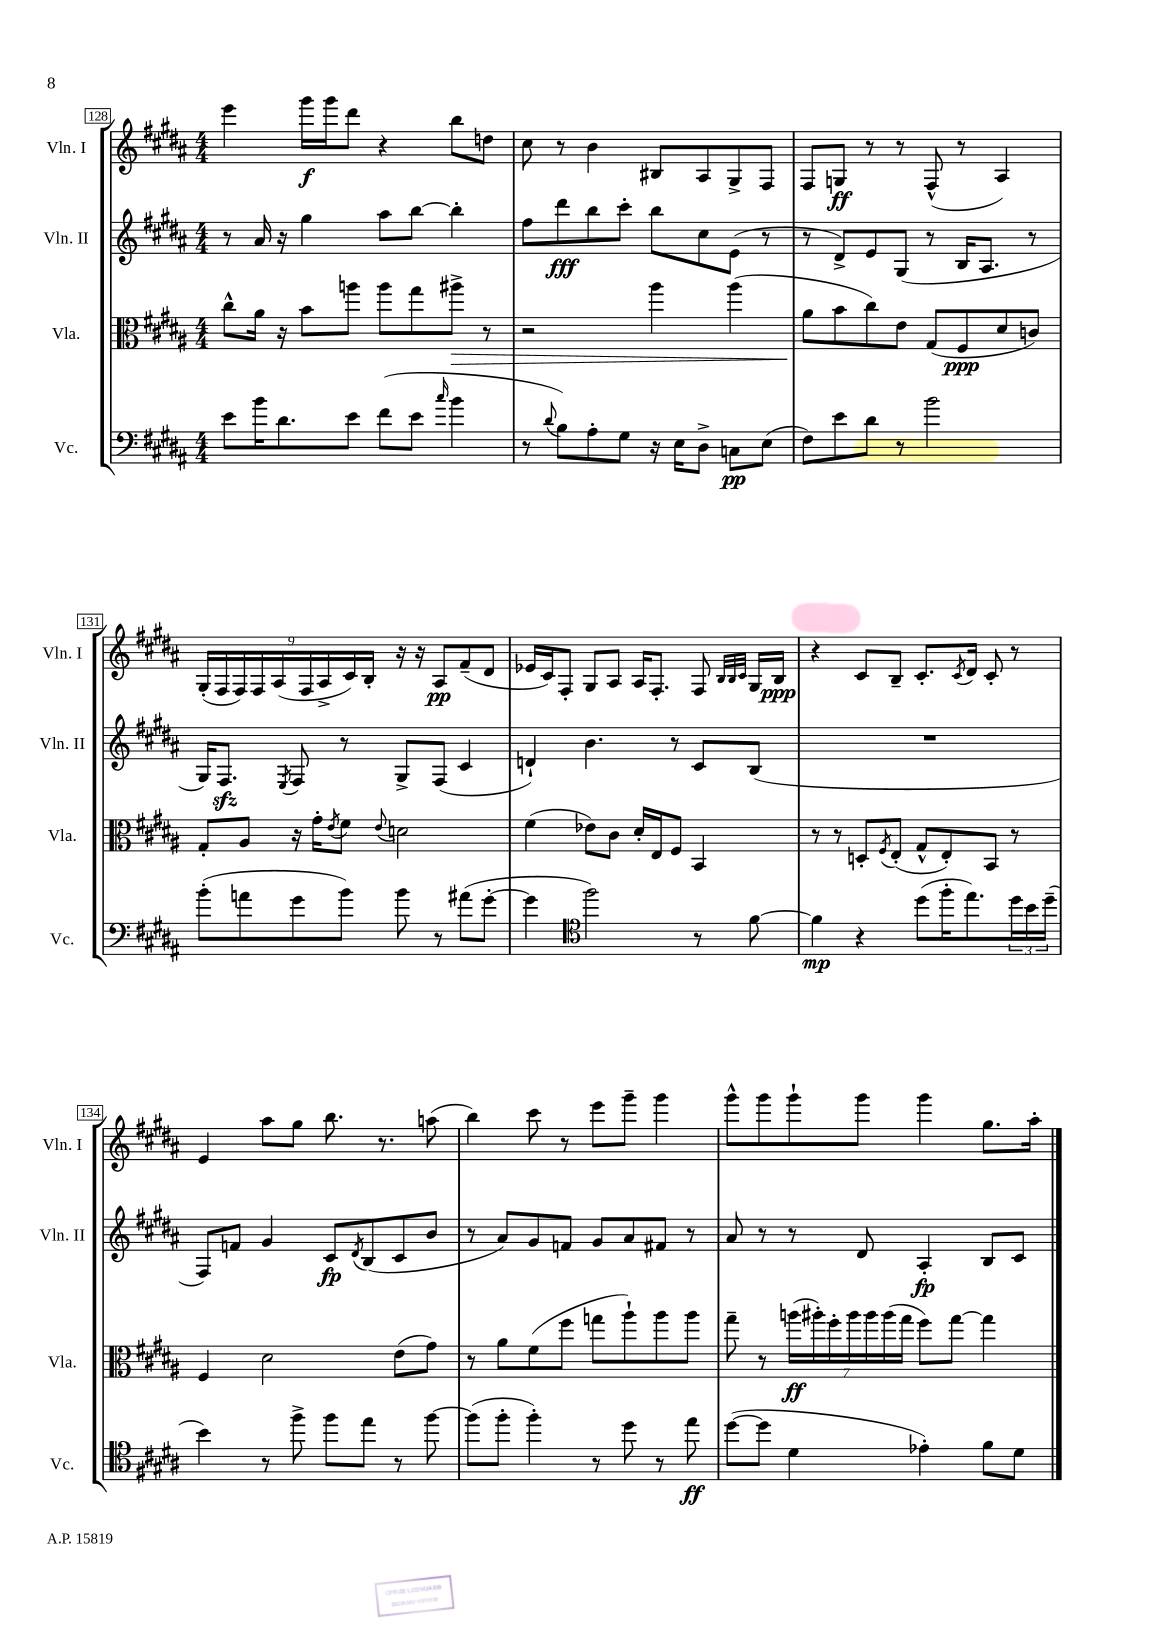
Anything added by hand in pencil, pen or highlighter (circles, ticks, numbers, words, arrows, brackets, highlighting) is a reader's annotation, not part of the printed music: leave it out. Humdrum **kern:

**kern	**dynam	**kern	**dynam	**kern	**dynam	**kern	**dynam
*part4	*part4	*part3	*part3	*part2	*part2	*part1	*part1
*staff4	*staff4	*staff3	*staff3	*staff2	*staff2	*staff1	*staff1
*I"Vc.	*	*I"Vla.	*	*I"Vln. II	*	*I"Vln. I	*
*I'Vc.	*	*I'Vla.	*	*I'Vln. II	*	*I'Vln. I	*
*clefF4	*	*clefC3	*	*clefG2	*	*clefG2	*
*k[f#c#g#d#a#]	*	*k[f#c#g#d#a#]	*	*k[f#c#g#d#a#]	*	*k[f#c#g#d#a#]	*
*M4/4	*	*M4/4	*	*M4/4	*	*M4/4	*
=128	=128	=128	=128	=128	=128	=128	=128
8e\L	.	8cc#^^\L	.	8r	.	4eee\	.
16b\K	.	16a#\Jk	.	16a#/	.	.	.
8.d#\	.	16r	.	16r	.	.	.
.	.	8b\L	.	4gg#\	.	16ggg#\LL	f
.	.	.	.	.	.	16ggg#\J	.
8e\J	.	8aan\J	.	.	.	8ddd#\J	.
(8f#\L	.	8aa\L	.	8aa#\L	.	4r	.
8e\J	.	8gg#\	.	[8bb\J	.	.	.
16qqcc#/	.	.	.	.	.	.	.
!	!	!	!LO:HP:b	!	!	!	!
4b\	.	8aa#X^\J	>	4bb'\]	.	8bb\L	.
.	.	8r	.	.	.	8ddn\J	.
=129	=129	=129	=129	=129	=129	=129	=129
8r	.	2r	.	8ff#\L	.	8cc#\	.
8qqd#/	.	.	.	.	.	.	.
8B\L)	.	.	.	8ddd#\	fff	8r	.
8A#'\	.	.	.	8bb\	.	4b\	.
8G#\J	.	.	.	8ccc#'\J	.	.	.
16r	.	4aa#\	.	8bb\L	.	8B#X/L	.
16E\KL	.	.	.	.	.	.	.
8D#^\J	.	.	.	8cc#\	.	8A#/	.
8Cn\L	pp	(4aa#\	.	(8e\J	.	8G#^/	.
(8E\J	.	.	.	8r	.	8F#/J	.
=130	=130	=130	=130	=130	=130	=130	=130
8F#\L)	.	8a#\L	.	8r	.	8F#/L	.
8e\	.	8b\	]	8d#^/L)	.	8Gn/J	ff
8d#\J	.	8cc#\)	.	8e/	.	8r	.
8r	.	8e\J	.	(8G#/J	.	8r	.
2b\	.	(8G#/L	.	8r	.	(8F#^^/	.
.	.	8F#/	ppp	16B/KL	.	8r	.
.	.	.	.	8.A#/J	.	.	.
.	.	8d#/	.	.	.	4A#/)	.
.	.	8cn/J)	.	8r	.	.	.
!!LO:LB:g=z
=131	=131	=131	=131	=131	=131	=131	=131
(8b'\L	.	8G#'/L	.	16G#/KL)	.	(18G#'/LL	.
.	.	.	.	.	.	18F#/	.
.	.	.	.	8.F#zz/J	.	.	.
.	.	.	.	.	.	18F#/)	.
8an\	.	8A#/J	.	.	.	.	.
.	.	.	.	.	.	18F#/	.
.	.	.	.	.	.	(18A#/	.
.	.	.	.	8qE/	.	.	.
8g#\	.	16r	.	8F#/	.	.	.
.	.	.	.	.	.	18F#/	.
.	.	16g#'\KL	.	.	.	.	.
.	.	.	.	.	.	18A#^/	.
.	.	8qe/	.	.	.	.	.
8b\J)	.	8f#\J	.	8r	.	.	.
.	.	.	.	.	.	18c#/)	.
.	.	.	.	.	.	18B'/JJ	.
.	.	8qqe/	.	.	.	.	.
8b\	.	2dn\	.	8G#^/L	.	16r	.
.	.	.	.	.	.	16r	.
8r	.	.	.	(8F#/J	.	8A#/L	pp
(8a#X\L	.	.	.	4c#/	.	(8f#~/	.
[8g#'\J	.	.	.	.	.	8d#/J	.
=132	=132	=132	=132	=132	=132	=132	=132
4g#\]	.	(4f#\	.	4dn`/)	.	16e-X/LL	.
.	.	.	.	.	.	16c#/J)	.
.	.	.	.	.	.	8F#'/J	.
*clefC4	*	*	*	*	*	*	*
2ff#\)	.	8e-X\L)	.	4.b\	.	8G#/L	.
.	.	8c#\J	.	.	.	8A#/J	.
.	.	16d#'/LL	.	.	.	16A#/KL	.
.	.	16E/J	.	.	.	8.F#'/J	.
.	.	8F#/J	.	8r	.	.	.
8r	.	4BB/	.	8c#/L	.	8F#/	.
.	.	.	.	.	.	32qqB/LLL	.
.	.	.	.	.	.	32qqB/	.
.	.	.	.	.	.	32qqc#/JJJ	.
[8f#\	.	.	.	(8B/J	.	16G#/LL	.
.	.	.	.	.	.	16B/JJ	ppp
=133	=133	=133	=133	=133	=133	=133	=133
4f#\]	mp	8r	.	1r	.	4r	.
.	.	8r	.	.	.	.	.
4r	.	8Dn'/L	.	.	.	8c#/L	.
.	.	8qF#/	.	.	.	.	.
.	.	(8E'/J	.	.	.	8B~/J	.
(8dd#\L	.	8G#^^/L	.	.	.	8.c#'/L	.
16ff#'\K	.	8E'/)	.	.	.	.	.
.	.	.	.	.	.	8qc#/	.
8.ee\)	.	.	.	.	.	16d#/Jk	.
.	.	8BB/J	.	.	.	8c#'/	.
24dd#\L	.	8r	.	.	.	8r	.
24b\	.	.	.	.	.	.	.
(24dd#~\JJ	.	.	.	.	.	.	.
!!LO:LB:g=z
=134	=134	=134	=134	=134	=134	=134	=134
4b\)	.	4F#/	.	8F#/L)	.	4e/	.
.	.	.	.	8fn/J	.	.	.
8r	.	2d#\	.	4g#/	.	8aa#\L	.
8ff#^\	.	.	.	.	.	8gg#\J	.
8ff#\L	.	.	.	8c#/L	fp	8.bb\	.
.	.	.	.	8qd#/	.	.	.
8ee\J	.	.	.	(8B/	.	.	.
.	.	.	.	.	.	8.r	.
8r	.	(8e\L	.	8c#/	.	.	.
[8ff#\	.	8g#\J)	.	8b/J	.	(8aan\	.
=135	=135	=135	=135	=135	=135	=135	=135
(8ff#\L]	.	8r	.	8r	.	4bb\)	.
8ff#'\J	.	8a#\L	.	8a#/L)	.	.	.
4ff#'\)	.	(8f#\	.	8g#/	.	8ccc#\	.
.	.	8ff#\J	.	8fn/J	.	8r	.
8r	.	8ggn\L	.	8g#/L	.	8eee\L	.
8dd#\	.	8aa#`\)	.	8a#/	.	8ggg#~\J	.
8r	.	8aa#\	.	8f#X/J	.	4ggg#\	.
8ee\	ff	8aa#\J	.	8r	.	.	.
=136	=136	=136	=136	=136	=136	=136	=136
([8dd#\L	.	8gg#~\	.	8a#/	.	8ggg#^^\L	.
8dd#\J]	.	8r	.	8r	.	8ggg#\	.
4d#\	.	(28aan\LL	ff	8r	.	8ggg#`\	.
.	.	28aa#X'\)	.	.	.	.	.
.	.	28ff#'\	.	.	.	.	.
.	.	28aa#\	.	.	.	.	.
.	.	.	.	8d#/	.	8ggg#\J	.
.	.	28aa#\	.	.	.	.	.
.	.	(28aa#\	.	.	.	.	.
.	.	28gg#\JJ	.	.	.	.	.
4e-X'\)	.	8ff#\L)	.	4A#'/	fp	4ggg#\	.
.	.	[8gg#\J	.	.	.	.	.
8f#\L	.	4gg#\]	.	8B/L	.	8.gg#\L	.
8d#\J	.	.	.	8c#/J	.	.	.
.	.	.	.	.	.	16aa#'\Jk	.
==	==	==	==	==	==	==	==
*-	*-	*-	*-	*-	*-	*-	*-
